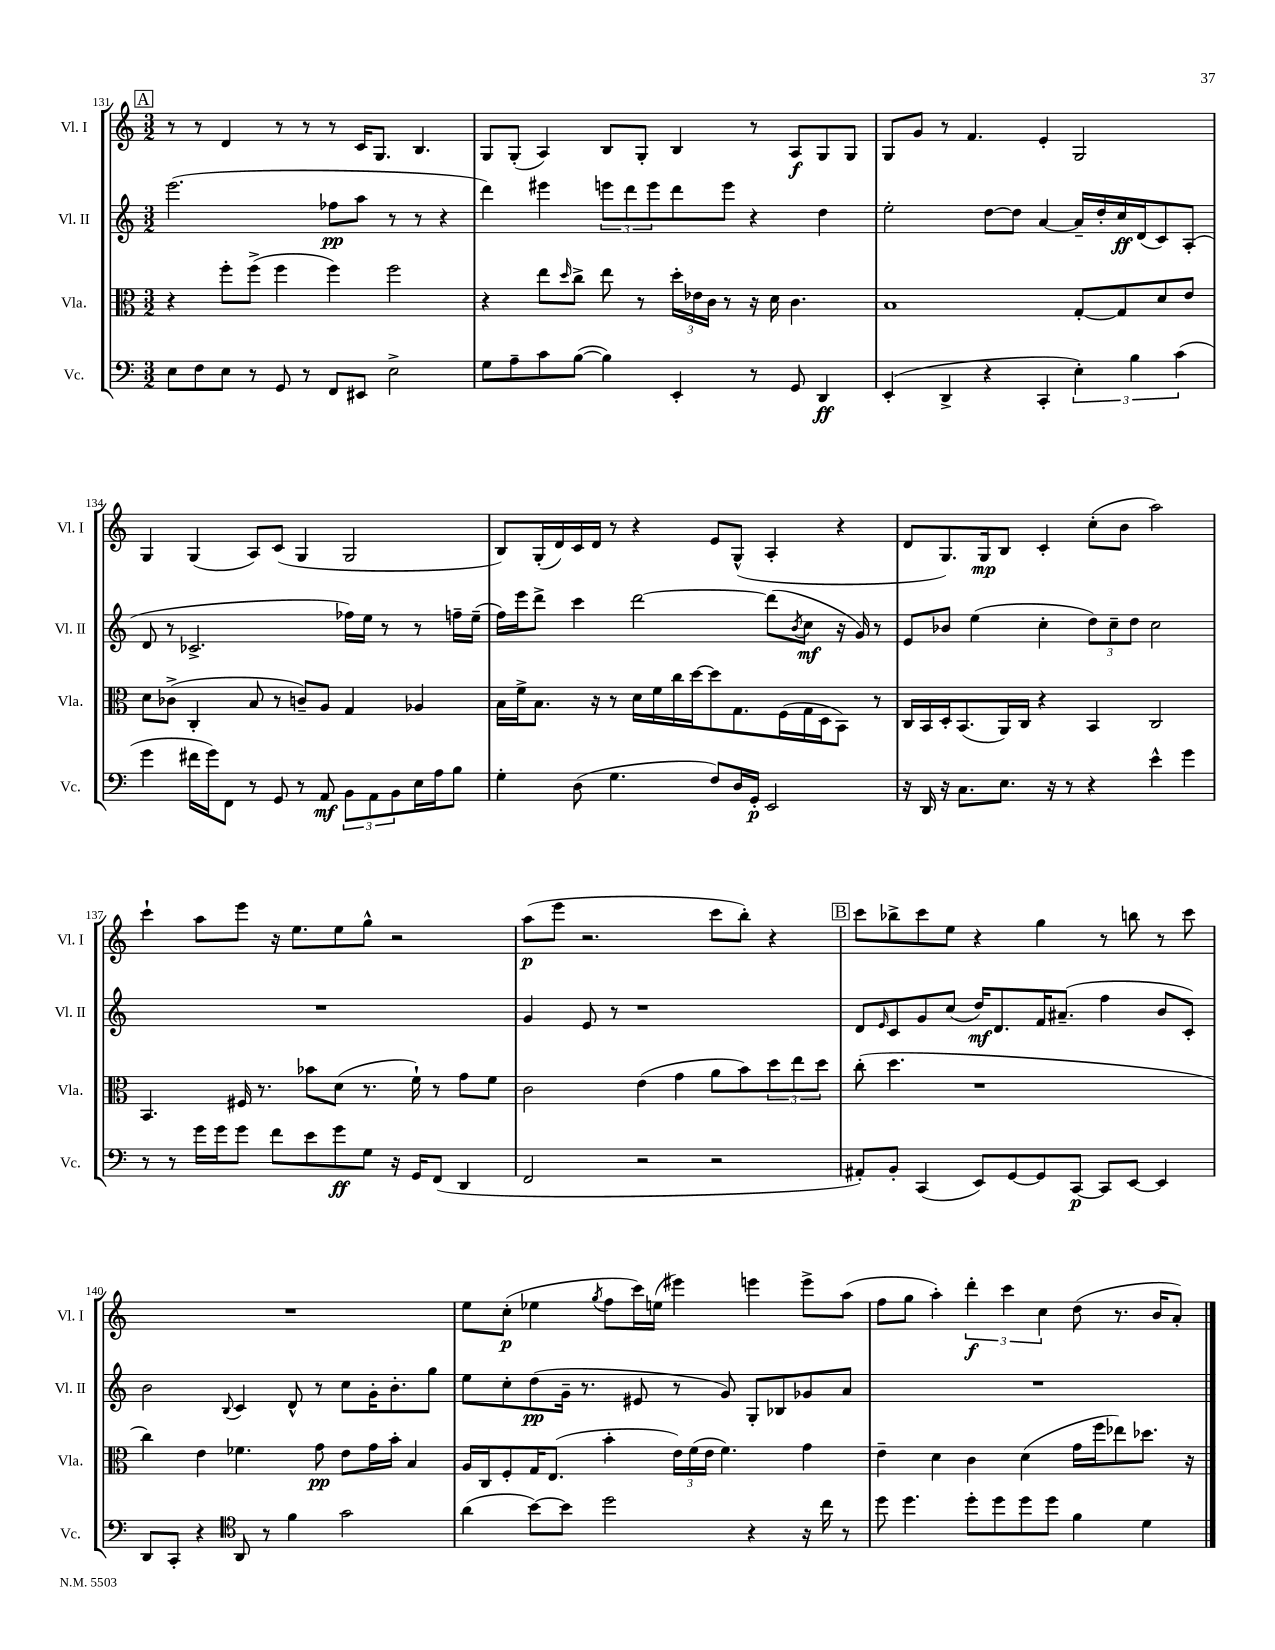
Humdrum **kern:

**kern	**dynam	**kern	**dynam	**kern	**dynam	**kern	**dynam
*part4	*part4	*part3	*part3	*part2	*part2	*part1	*part1
*staff4	*staff4	*staff3	*staff3	*staff2	*staff2	*staff1	*staff1
*I"Vc.	*	*I"Vla.	*	*I"Vl. II	*	*I"Vl. I	*
*I'Vc.	*	*I'Vla.	*	*I'Vl. II	*	*I'Vl. I	*
*clefF4	*	*clefC3	*	*clefG2	*	*clefG2	*
*k[]	*	*k[]	*	*k[]	*	*k[]	*
*M3/2	*	*M3/2	*	*M3/2	*	*M3/2	*
!!LO:REH:place=s1:t=A
=131	=131	=131	=131	=131	=131	=131	=131
8E\L	.	4r	.	(2.eee\	.	8r	.
8F\	.	.	.	.	.	8r	.
8E\J	.	8ff'\L	.	.	.	4d/	.
8r	.	(8ff^\J	.	.	.	.	.
8GG/	.	4ff\	.	.	.	8r	.
8r	.	.	.	.	.	8r	.
8FF/L	.	4ff\)	.	8ff-X\L	pp	8r	.
8EE#X/J	.	.	.	8aa\J	.	16c/KL	.
.	.	.	.	.	.	8.G/J	.
2E^\	.	2ff\	.	8r	.	.	.
.	.	.	.	8r	.	4.B/	.
.	.	.	.	4r	.	.	.
=132	=132	=132	=132	=132	=132	=132	=132
8G\L	.	4r	.	4ddd\)	.	8G/L	.
8A~\	.	.	.	.	.	(8G'/J	.
8c\	.	8ee\L	.	4eee#X\	.	4A/)	.
.	.	16qqdd/	.	.	.	.	.
([8B\J	.	8cc^\J	.	.	.	.	.
4B\])	.	8ee\	.	12eeen\L	.	8B/L	.
.	.	.	.	12ddd\	.	.	.
.	.	8r	.	.	.	8G'/J	.
.	.	.	.	12eee\	.	.	.
4EE'/	.	24dd'\LL	.	8ddd\	.	4B/	.
.	.	24e-X\	.	.	.	.	.
.	.	24c\JJ	.	.	.	.	.
.	.	8r	.	8eee\J	.	.	.
8r	.	16r	.	4r	.	8r	.
.	.	16d\	.	.	.	.	.
8GG/	.	4.c\	.	.	.	8A/L	f
4DD/	ff	.	.	4dd\	.	8G/	.
.	.	.	.	.	.	8G/J	.
=133	=133	=133	=133	=133	=133	=133	=133
(4EE'/	.	1B	.	2ee'\	.	8G/L	.
.	.	.	.	.	.	8g/J	.
4DD^/	.	.	.	.	.	8r	.
.	.	.	.	.	.	4.f/	.
4r	.	.	.	[8dd\L	.	.	.
.	.	.	.	8dd\J]	.	.	.
4CC'/	.	.	.	[4a/	.	4e'/	.
6E'\)	.	[8G'/L	.	16a~/LL]	.	2G/	.
.	.	.	.	16dd'/	.	.	.
.	.	8G/]	.	16cc/	ff	.	.
6B\	.	.	.	.	.	.	.
.	.	.	.	(16d/J	.	.	.
.	.	8d/	.	8c/)	.	.	.
(6c\	.	.	.	.	.	.	.
.	.	8e/J	.	(8A'/J	.	.	.
!!LO:LB:g=z
=134	=134	=134	=134	=134	=134	=134	=134
4g\	.	8d\L	.	8d/	.	4G/	.
.	.	(8c-X^\J	.	8r	.	.	.
16f#X\LL	.	4C'/	.	2.c-X^/	.	(4G/	.
16g\J)	.	.	.	.	.	.	.
8FF\J	.	.	.	.	.	.	.
8r	.	8B/	.	.	.	8A/L)	.
8GG/	.	8r	.	.	.	(8c/J	.
8r	.	8cn~/L)	.	.	.	4G/	.
8AA/	mf	8A/J	.	.	.	.	.
12BB\L	.	4G/	.	16ff-X\LL)	.	2G/	.
.	.	.	.	16ee\JJ	.	.	.
12AA\	.	.	.	.	.	.	.
.	.	.	.	8r	.	.	.
12BB\	.	.	.	.	.	.	.
16E\L	.	4A-X/	.	8r	.	.	.
16A\J	.	.	.	.	.	.	.
8B\J	.	.	.	16ffn~\LL	.	.	.
.	.	.	.	(16ee~\JJ	.	.	.
=135	=135	=135	=135	=135	=135	=135	=135
4G'\	.	16B\LL	.	16ff\LL)	.	8B/L)	.
.	.	16f^\J	.	16eee\J	.	.	.
.	.	8.B\J	.	8ddd^\J	.	(16G'/L	.
.	.	.	.	.	.	16d/)	.
(8D\	.	.	.	4ccc\	.	16c/	.
.	.	16r	.	.	.	16d/JJ	.
4.G\	.	8r	.	.	.	8r	.
.	.	16d\LL	.	[2ddd\	.	4r	.
.	.	16f\	.	.	.	.	.
.	.	16cc\	.	.	.	.	.
.	.	[16dd\J	.	.	.	.	.
8F/L)	.	8dd\]	.	.	.	8e/L	.
16D/L	.	8.G\	.	.	.	(8G^^/J	.
16GG'/JJ	p	.	.	.	.	.	.
2EE/	.	.	.	(8ddd\L]	.	4A'/	.
.	.	(16F\L	.	.	.	.	.
.	.	.	.	8qb/	.	.	.
.	.	16G\	.	8cc\J	mf	.	.
.	.	16D\J	.	.	.	.	.
.	.	8BB\J)	.	16r	.	4r	.
.	.	.	.	16g/)	.	.	.
.	.	8r	.	8r	.	.	.
=136	=136	=136	=136	=136	=136	=136	=136
16r	.	16C/LL	.	8e/L	.	8d/L	.
16DD/	.	16BB/	.	.	.	.	.
16r	.	16D'/J	.	8b-X/J	.	8.G/)	.
8.C\L	.	(8.BB/	.	.	.	.	.
.	.	.	.	(4ee\	.	.	.
.	.	.	.	.	.	16G/k	mp
8.E\J	.	16AA/L)	.	.	.	8B/J	.
.	.	16C/JJ	.	.	.	.	.
.	.	4r	.	4cc'\	.	4c'/	.
16r	.	.	.	.	.	.	.
8r	.	.	.	.	.	.	.
4r	.	4BB/	.	12dd\L)	.	(8cc'\L	.
.	.	.	.	12cc~\	.	.	.
.	.	.	.	.	.	8b\J	.
.	.	.	.	12dd\J	.	.	.
4e^^\	.	2C/	.	2cc\	.	2aa\)	.
4g\	.	.	.	.	.	.	.
!!LO:LB:g=z
=137	=137	=137	=137	=137	=137	=137	=137
8r	.	4.BB/	.	1.r	.	4ccc`\	.
8r	.	.	.	.	.	.	.
16g\LL	.	.	.	.	.	8aa\L	.
16g\J	.	.	.	.	.	.	.
8g\J	.	16F#X/	.	.	.	8eee\J	.
.	.	8.r	.	.	.	.	.
8f\L	.	.	.	.	.	16r	.
.	.	.	.	.	.	8.ee\L	.
8e\	.	8b-X\L	.	.	.	.	.
8g\	ff	(8d\J	.	.	.	8ee\	.
8G\J	.	8.r	.	.	.	8gg^^\J	.
16r	.	.	.	.	.	2r	.
16GG/KL	.	16f`\)	.	.	.	.	.
(8FF/J	.	8r	.	.	.	.	.
4DD/	.	8g\L	.	.	.	.	.
.	.	8f\J	.	.	.	.	.
=138	=138	=138	=138	=138	=138	=138	=138
2FF/	.	2c\	.	4g/	.	(8aa\L	p
.	.	.	.	.	.	8eee\J	.
.	.	.	.	8e/	.	2.r	.
.	.	.	.	8r	.	.	.
2r	.	(4e\	.	1r	.	.	.
.	.	4g\	.	.	.	.	.
2r	.	8a\L	.	.	.	8ccc\L	.
.	.	8b\)	.	.	.	8bb'\J)	.
.	.	12dd\	.	.	.	4r	.
.	.	12ee\	.	.	.	.	.
.	.	12dd\J	.	.	.	.	.
!!LO:REH:place=s1:t=B
=139	=139	=139	=139	=139	=139	=139	=139
8AA#X'/L)	.	(8cc'\	.	8d/L	.	8ccc\L	.
.	.	.	.	16qqe/	.	.	.
8BB'/J	.	4.dd\	.	8c/	.	8bb-X^\	.
(4CC/	.	.	.	8g/	.	8ccc\	.
.	.	.	.	(8cc/J	.	8ee\J	.
8EE/L)	.	1r	.	16dd/KL)	mf	4r	.
.	.	.	.	8.d/	.	.	.
[8GG/	.	.	.	.	.	.	.
8GG/]	.	.	.	16f/K	.	4gg\	.
.	.	.	.	(8.a#X~/J	.	.	.
[8CC/J	p	.	.	.	.	.	.
8CC/L]	.	.	.	4ff\	.	8r	.
[8EE/J	.	.	.	.	.	8bbn\	.
4EE/]	.	.	.	8b/L	.	8r	.
.	.	.	.	8c'/J)	.	8ccc\	.
!!LO:LB:g=z
=140	=140	=140	=140	=140	=140	=140	=140
8DD/L	.	4cc\)	.	2b\	.	1.r	.
8CC'/J	.	.	.	.	.	.	.
4r	.	4e\	.	.	.	.	.
*clefC4	*	*	*	*	*	*	*
.	.	.	.	8qqB/	.	.	.
8AA/	.	4.f-X\	.	4c/	.	.	.
8r	.	.	.	.	.	.	.
4f\	.	.	.	8d^^/	.	.	.
.	.	8g\	pp	8r	.	.	.
2g\	.	8e\L	.	8cc\L	.	.	.
.	.	16g\L	.	16g'\K	.	.	.
.	.	16b'\JJ	.	8.b'\	.	.	.
.	.	4B/	.	.	.	.	.
.	.	.	.	8gg\J	.	.	.
=141	=141	=141	=141	=141	=141	=141	=141
(4a\	.	16A/LL	.	8ee\L	.	8ee\L	.
.	.	16C/J	.	.	.	.	.
.	.	8F'/	.	8cc'\	.	(8cc'\J	p
[8b\L)	.	16G/K	.	(8dd\	pp	4ee-X\	.
.	.	(8.E/J	.	.	.	.	.
8b\J]	.	.	.	16g~\Jk	.	.	.
.	.	.	.	8.r	.	.	.
.	.	.	.	.	.	8qgg/	.
2dd\	.	4b'\	.	.	.	8ff\L	.
.	.	.	.	8e#X/	.	16ccc\L)	.
.	.	.	.	.	.	(16een\JJ	.
.	.	24e\LL)	.	8r	.	4eee#X\)	.
.	.	(24f\	.	.	.	.	.
.	.	24e\JJ	.	.	.	.	.
.	.	4.f\)	.	8g/)	.	.	.
4r	.	.	.	8G'/L	.	4eeen\	.
.	.	.	.	8B-X/	.	.	.
16r	.	4g\	.	8g-X/	.	8eee^\L	.
16cc\	.	.	.	.	.	.	.
8r	.	.	.	8a/J	.	(8aa\J	.
=142	=142	=142	=142	=142	=142	=142	=142
8dd\	.	4e~\	.	1.r	.	8ff\L	.
4.dd\	.	.	.	.	.	8gg\J	.
.	.	4d\	.	.	.	4aa'\)	.
8dd'\L	.	4c\	.	.	.	6ddd'\	f
8dd\	.	.	.	.	.	.	.
.	.	.	.	.	.	6ccc\	.
8dd\	.	(4d\	.	.	.	.	.
.	.	.	.	.	.	6cc\	.
8dd\J	.	.	.	.	.	.	.
4f\	.	16g\LL	.	.	.	(8dd\	.
.	.	16ff\J	.	.	.	.	.
.	.	8ee-X\)	.	.	.	8.r	.
4d\	.	8.dd-X\J	.	.	.	.	.
.	.	.	.	.	.	16b/KL	.
.	.	.	.	.	.	8a'/J)	.
.	.	16r	.	.	.	.	.
==	==	==	==	==	==	==	==
*-	*-	*-	*-	*-	*-	*-	*-
